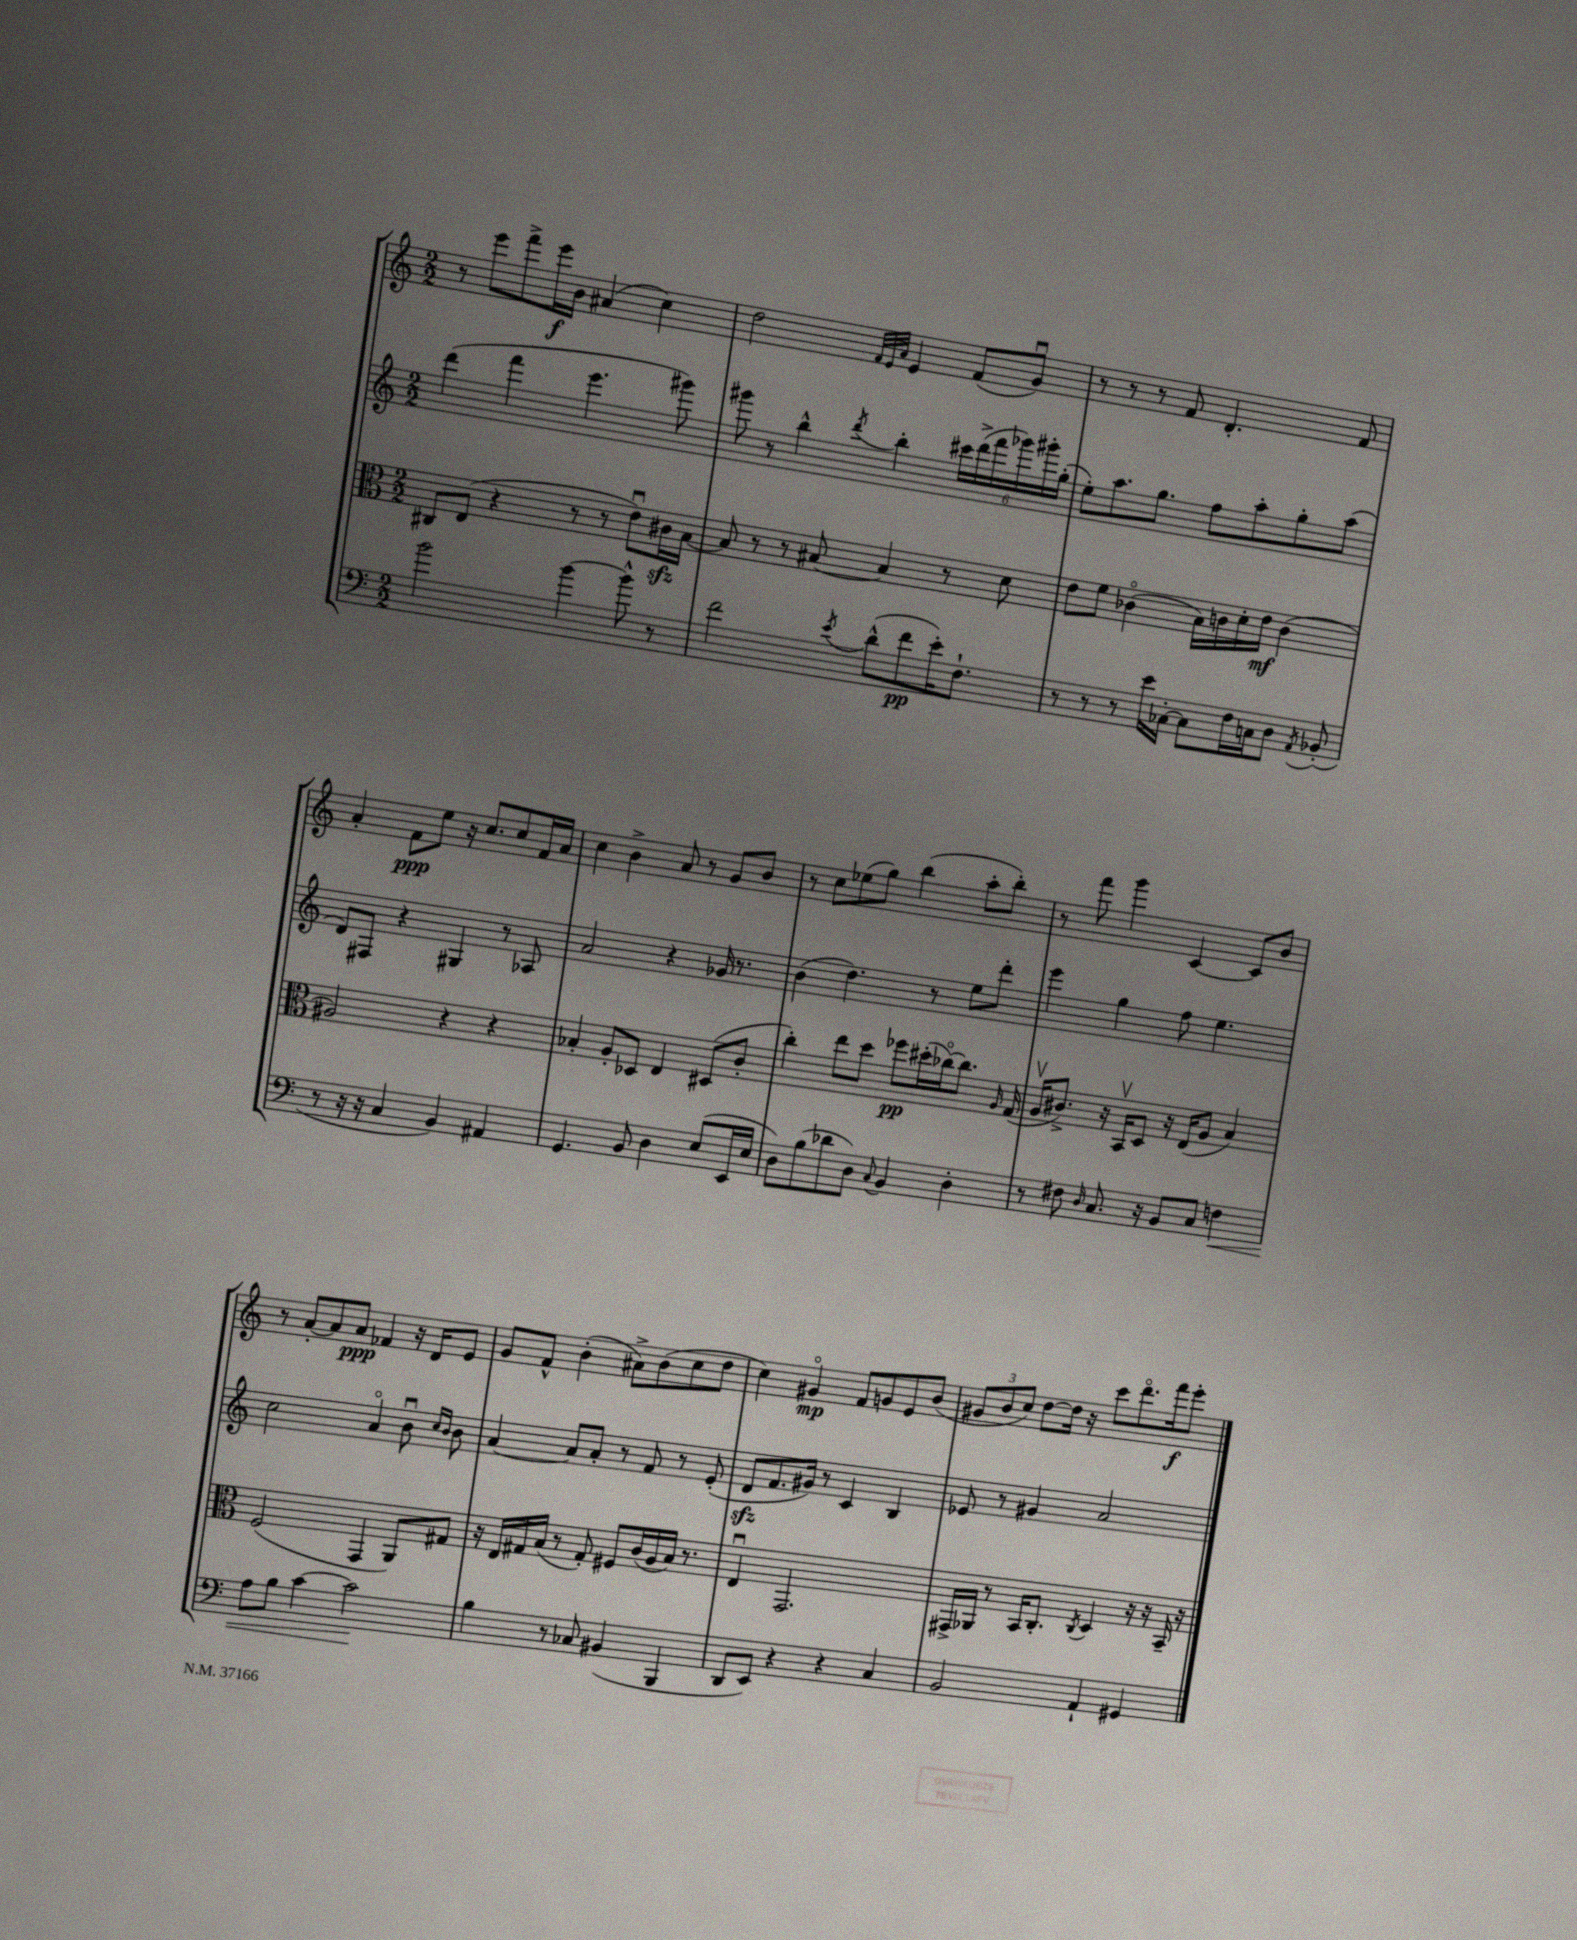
<<
\new StaffGroup <<
\new Staff = "s0" {
    \clef treble \key c \major \numericTimeSignature \time 2/2
    \autoBeamOff r8 e'''8[ f'''8-> e'''16\f b'16] ais'4( c''4) |
    d''2 \grace { f'32[ e'32 a'32] } e'4 f'8[( g'8]\downbow) |
    r8 r8 r8 f'8 d'4.-. f'8 |
    a'4-. f'8[\ppp e''8] r16 c''8.[ c''8 f'16 a'16] |
    c''4 b'4-> a'8 r8 g'8[ b'8] |
    r8 c''8[ ees''8( g''8]) b''4( a''8[-. b''8]-.) |
    r8 f'''8 g'''4 c'4~ c'8[ b'8] |
    r8 a'8[~-. a'8 a'8]\ppp fes'4 r16 d'16[ e'8] |
    g'8[ f'8]-^ b'4-.( ais'8[->) b'8( c''8 d''8] |
    c''4) gis'4\flageolet\mp f'8[ g'8 e'8 b'8]( |
    \tuplet 3/2 { gis'8[ b'8 c''8]) } d''8[~ d''16] r16 c'''8[ d'''8.\flageolet f'''16\f e'''8]-. \bar "|." |
}
\new Staff = "s1" {
    \clef treble \key c \major \numericTimeSignature \time 2/2
    \autoBeamOff d'''4( f'''4 e'''4. gis'''8) |
    gis'''8 r8 b''4-^ \acciaccatura { d'''8 } b''4-. \tuplet 6/4 { cis'''16[ d'''16->( f'''16 ges'''16) gis'''16-. g''16]-.( } |
    e''8[-.) a''8. g''8.] f''8[ a''8-. g''8-. a''8]( |
    d'8[) fis8] r4 gis4 r8 aes8 |
    a'2 r4 ges'16 r8. |
    b'4( d''4.) r8 e''8[ d'''8]-. |
    e'''4 g''4 f''8 e''4. |
    c''2 a'4\flageolet b'8\downbow \grace { c''16[ b'16] } b'8 |
    a'4~ a'8[ a'8]-. r8 f'8 r8 e'8-.( |
    d'8[\sfz f'8. gis'16]) r8 c'4 b4 |
    ees'8 r8 gis'4 a'2 \bar "|." |
}
\new Staff = "s2" {
    \clef alto \key c \major \numericTimeSignature \time 2/2
    \autoBeamOff cis8[ e8]( r4 r8 r8 e'8[\downbow) cis'16\sfz b16]~ |
    b8 r8 r8 bis8~ bis4 r8 d'8 |
    e'8[ f'8] ces'4\flageolet( b16[) c'16 d'16-. e'16]\mf c'4( |
    ais2) r4 r4 |
    bes4-. a8[-. des8] e4 dis8[( c'8]-. |
    c''4-.) e''8[ d''8] fes''8[\pp dis''16-.( ces''16~\flageolet) ces''8.] \grace { a16 } g16( |
    a16[\upbow cis'8.]->) r16 b,16[\upbow d8] r16 e16[( a8] b4) |
    f2( g,4 a,8[) gis8] |
    r16 e16[ gis16 b16]( r8 gis8-.) fis8[ c'16( a16 b16]) r8. |
    e4\downbow g,2. |
    gis,16[-> aes,16] r8 b,16[ c8.]-. \acciaccatura { c8 } d4 r16 r16 b,16-- r16 \bar "|." |
}
\new Staff = "s3" {
    \clef bass \key c \major \numericTimeSignature \time 2/2
    \autoBeamOff b'2 b'4~ b'8-^ r8 |
    f'2 \acciaccatura { e'8 } d'8[-^( f'8\pp e'16-.) f8.]-! |
    r8 r8 r8 e'16[ ces16]~-. ces8[ f16 c16 d8] \acciaccatura { a,8 } bes,8-.( |
    r8 r16 r16 c4 b,4) ais,4 |
    g,4. b,8 d4 e8[( e,16 e16] |
    d8[) b8( des'8 d8]) \appoggiatura { c8 } b,4 d4-. |
    r8 fis8 \grace { d16 } c8. r16 b,8[ c8] f4\< |
    a8[ b8] c'4~ c'2\! |
    b4 r8 ces8 bis,4( b,,4 |
    d,8[ e,8]) r4 r4 c4 |
    b,2 a,4-! gis,4 \bar "|." |
}
>>
>>
\layout { \context { \Score \remove "Bar_number_engraver" } }
